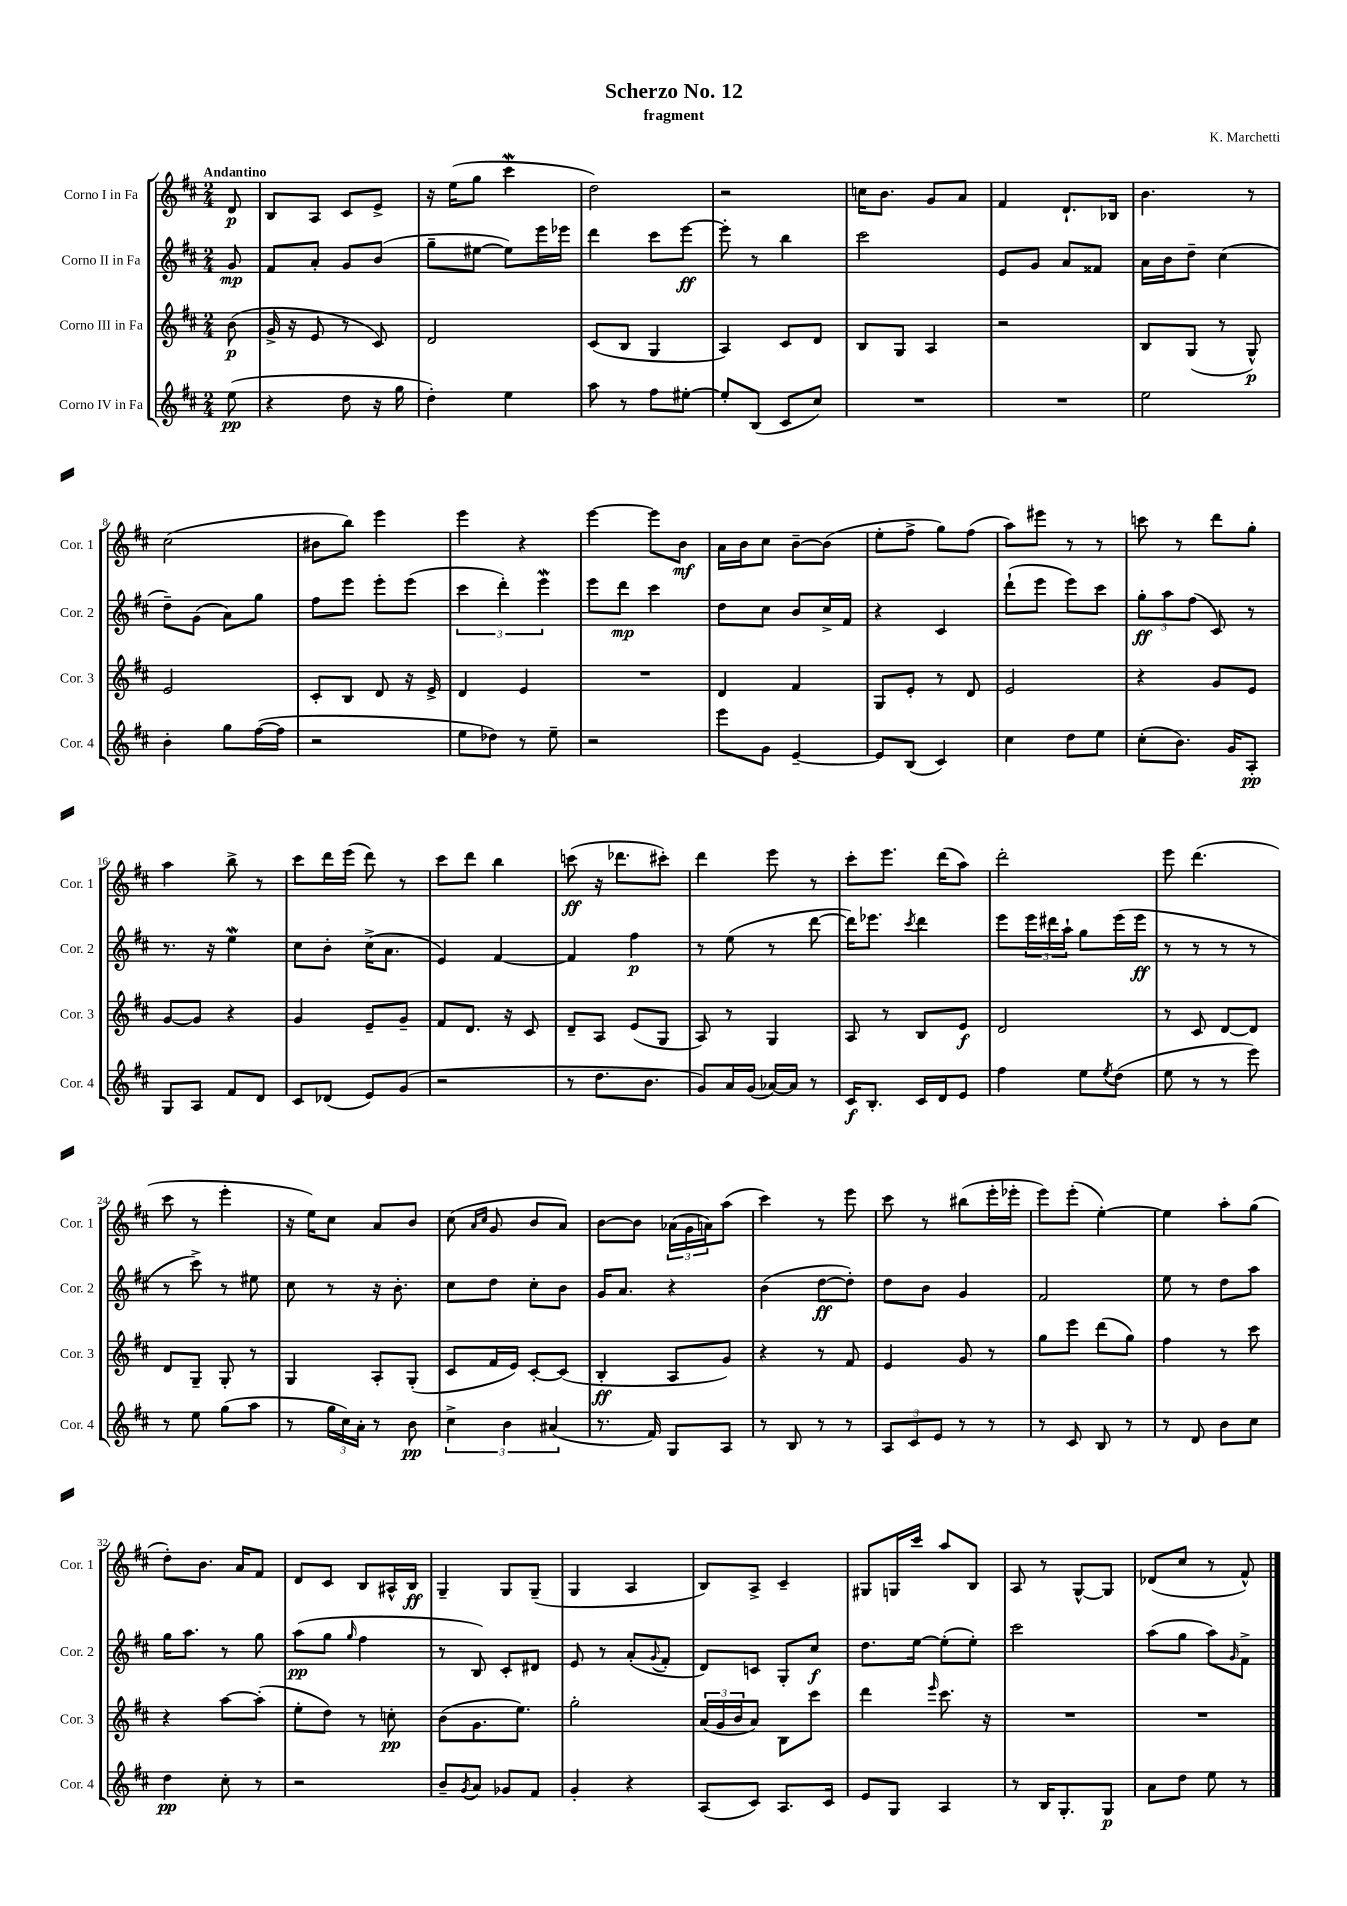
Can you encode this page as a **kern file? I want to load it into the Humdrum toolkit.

**kern	**kern	**kern	**kern
*staff4	*staff3	*staff2	*staff1
*clefG2	*clefG2	*clefG2	*clefG2
*k[f#c#]	*k[f#c#]	*k[f#c#]	*k[f#c#]
*M2/4	*M2/4	*M2/4	*M2/4
(8ee	(8b	8g	8d
=	=	=	=
4r	16g^	8f#	8B
.	16r	.	.
.	8e	8a'	8A
8dd	8r	8g	8c#
16r	8c#)	(8b	8e^
16gg	.	.	.
=	=	=	=
4dd')	2d	8gg~	16r
.	.	.	(16ee
.	.	[8ee#	8gg
4ee	.	8ee#])	4ccc#
.	.	16eee	.
.	.	16eee-	.
=	=	=	=
8aa	(8c#	4ddd	2dd)
8r	8B	.	.
8ff#	4G	8ccc#	.
[8ee#'	.	[8eee	.
=	=	=	=
8ee#']	4A)	8eee']	2r
(8B	.	8r	.
8c#	8c#	4bb	.
8cc#)	8d	.	.
=	=	=	=
2r	8B	2ccc#	16cc
.	.	.	8.b
.	8G	.	.
.	4A	.	8g
.	.	.	8a
=	=	=	=
2r	2r	8e	4f#
.	.	8g	.
.	.	8a	8.d`
.	.	8f##	.
.	.	.	16B-
=	=	=	=
2ee	8B	16a	4.b
.	.	16b	.
.	(8G	8dd~	.
.	8r	(4cc#	.
.	8G^^)	.	8r
=	=	=	=
4b'	2e	8dd~)	(2cc#
.	.	(8g	.
8gg	.	8a)	.
([16ff#	.	8gg	.
16ff#]	.	.	.
=	=	=	=
2r	8c#'	8ff#	8b#
.	8B	8eee	8bb)
.	8d	8eee'	4eee
.	16r	(8eee	.
.	16e^	.	.
=	=	=	=
8ee	4d	6ccc#	4eee
8dd-)	.	.	.
.	.	6ddd')	.
8r	4e	.	4r
.	.	6eee	.
8ee~	.	.	.
=	=	=	=
2r	2r	8eee	[4eee
.	.	8ddd	.
.	.	4ccc#	8eee]
.	.	.	8b
=	=	=	=
8eee	4d	8dd	16a
.	.	.	16b
8g	.	8cc#	8cc#
[4e~	4f#	8b	[8b~
.	.	16cc#^	(8b]
.	.	16f#	.
=	=	=	=
8e]	8G	4r	8ee'
(8B	8e'	.	8ff#^
4c#)	8r	4c#	8gg)
.	8d	.	(8ff#
=	=	=	=
4cc#	2e	(8ddd`	8aa)
.	.	8eee	8eee#
8dd	.	8eee)	8r
8ee	.	8ccc#	8r
=	=	=	=
(8cc#'	4r	12gg'	8ccc
.	.	12aa	.
8.b)	.	.	8r
.	.	(12ff#	.
.	8g	8c#)	8ddd
16g	.	.	.
8A'	8e	8r	8gg'
=	=	=	=
8G	[8g	8.r	4aa
8A	8g]	.	.
.	.	16r	.
8f#	4r	4ee	8bb^
8d	.	.	8r
=	=	=	=
8c#	4g	8cc#	8ccc#
(8d-	.	8b'	16ddd
.	.	.	(16eee
8e)	8e~	(16cc#^	8ddd)
.	.	8.a	.
(8g	8g~	.	8r
=	=	=	=
2r	8f#	4e)	8ccc#
.	8.d	.	8ddd
.	.	[4f#	4bb
.	16r	.	.
.	8c#	.	.
=	=	=	=
8r	8d~	4f#]	(8ccc
8.dd	8A	.	16r
.	.	.	8.ddd-
.	(8e	4ff#	.
8.b	.	.	.
.	8G	.	8ccc#')
=	=	=	=
8g)	8A)	8r	4ddd
16a	8r	(8ee	.
(16g	.	.	.
[16a-)	4G	8r	8eee
16a-]	.	.	.
8r	.	[8ddd	8r
=	=	=	=
16c#	8A	16ddd])	8ccc#'
8.B'	.	8.eee-	.
.	8r	.	8.eee
.	.	8qccc#	.
16c#	8B	4ddd	.
16d	.	.	(16ddd
8e	8e	.	8aa)
=	=	=	=
4ff#	2d	8eee	2ddd'
.	.	24eee	.
.	.	24ddd#	.
.	.	24aa`	.
8ee	.	8gg	.
8qee	.	.	.
(8dd	.	(16eee	.
.	.	16eee	.
=	=	=	=
8ee	8r	8r	8eee
8r	8c#	8r	(4.ddd
8r	[8d	8r	.
8eee)	8d]	8r	.
=	=	=	=
8r	8d	8r	8ccc#
8ee	8G~	8ccc#^)	8r
(8gg	8G'	8r	4eee'
8aa	8r	8ee#	.
=	=	=	=
8r	4G	8cc#	16r
.	.	.	16ee)
24gg	.	8r	8cc#
24cc#)	.	.	.
24a'	.	.	.
8r	8A'	16r	8a
.	.	8.b'	.
8b	(8G'	.	8b
=	=	=	=
6cc#^	8c#	8cc#	(8cc#
.	.	.	16qqa
.	.	.	16qqcc#
.	16f#	8dd	8g
6b	.	.	.
.	16e)	.	.
.	[8c#'	8cc#'	8b
(6a#	.	.	.
.	(8c#]	8b	8a)
=	=	=	=
8.r	4B'	16g	[8b
.	.	8.a	.
.	.	.	8b]
16f#)	.	.	.
8G	8A	4r	(24a-
.	.	.	24g
.	.	.	24a)
8A	8g)	.	(8aa
=	=	=	=
8r	4r	(4b	4ccc#)
8B	.	.	.
8r	8r	[8dd	8r
8r	8f#	8dd'])	8eee
=	=	=	=
12A	4e	8dd	8ccc#
12c#	.	.	.
.	.	8b	8r
12e	.	.	.
8r	8g	4g	(8bb#
8r	8r	.	16eee'
.	.	.	16eee-'
=	=	=	=
8r	8gg	2f#	8eee)
8c#	8eee	.	(8eee'
8B	(8ddd	.	[4ee')
8r	8gg)	.	.
=	=	=	=
8r	4ff#	8ee	4ee]
8d	.	8r	.
8b	8r	8dd	8aa'
8cc#	8ccc#	8aa	(8gg
=	=	=	=
4dd	4r	16gg	8dd')
.	.	8.aa	.
.	.	.	8.b
8cc#'	[8aa	8r	.
.	.	.	16a
8r	(8aa']	8gg	8f#
=	=	=	=
2r	8ee'	(8aa	8d
.	8dd)	8gg	8c#
.	.	16qqgg	.
.	8r	4ff#	8B
.	8cc'	.	16A#^^
.	.	.	16B
=	=	=	=
8b~	(8b	8r	4G~
8qg	.	.	.
8a	8.g	8B)	.
8g-	.	8c#'	8G
.	8.ee)	.	.
8f#	.	8d#	(8G~
=	=	=	=
4g'	2gg'	8e	4G
.	.	8r	.
4r	.	(8a'	4A
.	.	8qqg	.
.	.	8f#'	.
=	=	=	=
(8A	(24a	8d)	8B)
.	24g	.	.
.	24b	.	.
8c#)	8a)	8c	8A^
8.A	8B	8G'	4c#~
.	8ccc#	8cc#	.
16c#	.	.	.
=	=	=	=
8e	4ddd	8.dd	8G#
8G	.	.	16G
.	.	[16ee	16ccc#
.	16qqeee	.	.
4A	8.ccc#	(8ee']	8aa
.	.	8ee')	8B
.	16r	.	.
=	=	=	=
8r	2r	2ccc#	8A
16B	.	.	8r
8.G'	.	.	.
.	.	.	[8G^^
8G	.	.	8G]
=	=	=	=
8a	2r	(8aa	(8d-
8dd	.	8gg	8cc#
8ee	.	8aa)	8r
.	.	16qqg	.
8r	.	8f#^	8f#^^)
==	==	==	==
*-	*-	*-	*-
